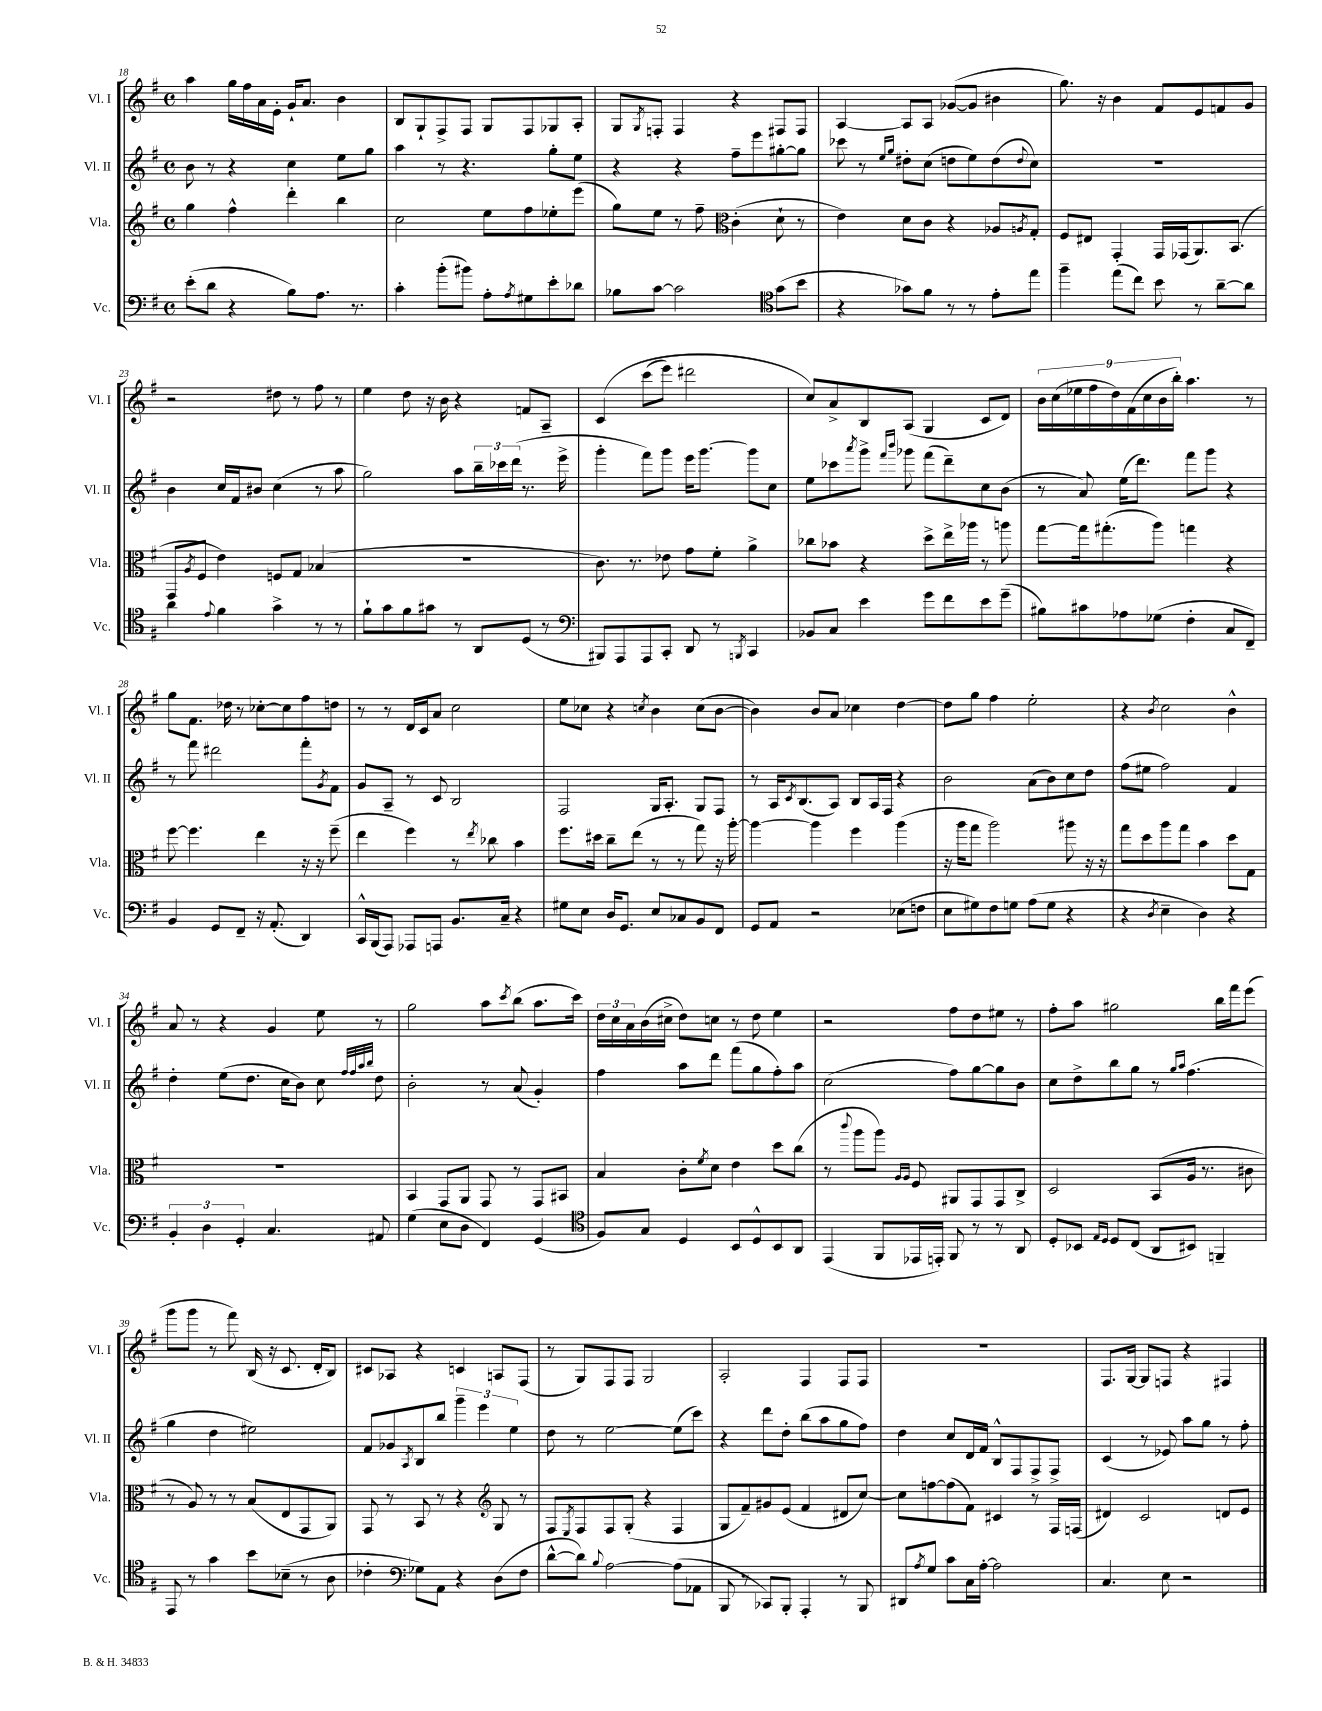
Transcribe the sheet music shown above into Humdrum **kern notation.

**kern	**kern	**kern	**kern
*staff4	*staff3	*staff2	*staff1
*clefF4	*clefG2	*clefG2	*clefG2
*k[f#]	*k[f#]	*k[f#]	*k[f#]
*M4/4	*M4/4	*M4/4	*M4/4
*met(c)	*met(c)	*met(c)	*met(c)
(8e'	4gg	8b	4aa
8d	.	8r	.
4r	4ff#^^	4r	16gg
.	.	.	16ff#
.	.	.	16a
.	.	.	16e'
8B)	4ddd'	4cc	16g`
.	.	.	8.a
8.A	.	.	.
.	4bb	8ee	4b
8.r	.	.	.
.	.	8gg	.
=	=	=	=
4c'	2cc	4aa	8B
.	.	.	8G`
(8b'	.	8r	8F#^
8b#)	.	4.r	8F#
8A'	8ee	.	8G
8qA	.	.	.
8G#	8ff#	.	8F#
8e'	8ee-'	8gg'	8G-
8d-	(8eee	8ee	8A'
=	=	=	=
8B-	8gg)	4r	8G
.	.	.	8qG
[8c	8ee	.	8F'
2c]	8r	4r	4F
.	8ff#~	.	.
*	*clefC3	*	*
.	(4c'	8ff#~	4r
.	.	8eee	.
*clefC4	*	*	*
(8g	8d`	[8gg#'	8F#
8b	8r	8gg#]	8F#
=	=	=	=
4r	4e)	8ccc-	[4A
.	.	8r	.
.	.	16qqee	.
.	.	16qqgg	.
8g-)	8d	8dd#'	8A]
8f#	8c	(8cc	8A
8r	4r	8dd	([8g-
8r	.	8ee)	8g-]
8e'	8A-	(8dd	4b#
.	8qA	8qqdd	.
8ee	8G'	8cc)	.
=	=	=	=
4ff#~	8F#	1r	8.gg)
.	8E#	.	.
.	.	.	16r
(8ee	4GG'	.	4b
8cc)	.	.	.
8b	16GG	.	8f#
.	(16GG-	.	.
8r	8.AA)	.	8e
[8a~	.	.	8f
.	(8.BB	.	.
8a]	.	.	8g
=	=	=	=
4a	8GG	4b	2r
.	8qA	.	.
.	8F#	.	.
8qqe	.	.	.
4f#	4e)	16cc	.
.	.	16f#	.
.	.	8b#	.
4g^	8F	(4cc	8dd#
.	8G	.	8r
8r	(4B-	8r	8ff#
8r	.	8aa	8r
=	=	=	=
8f#`	1r	2gg)	4ee
8g	.	.	.
8f#	.	.	8dd
8g#	.	.	16r
.	.	.	16b
8r	.	8aa	4r
8AA	.	24bb~	.
.	.	24ccc-	.
.	.	(24ddd	.
(8D	.	8.r	8f
8r	.	.	8A~
.	.	16eee^	.
=	=	=	=
*clefF4	*	*	*
8BBB#)	8.c)	4ggg'	&(4c
8AAA	.	.	.
.	8.r	.	.
8AAA	.	8fff#)	(8ccc
8CC'	8e-	8ggg	8eee)
8DD	8g	16eee	2ddd#
.	.	[8.ggg	.
8r	8f#'	.	.
8qBBB	.	.	.
4CC	4a^	8ggg]	.
.	.	8cc	.
=	=	=	=
8BB-	8cc-	8ee	8cc&)
8C	8b-	8ccc-	8a^
.	.	8qaaa	.
4e	4r	8ggg^	8B
.	.	16qqfff#	.
.	.	16qqbbb	.
.	.	8ggg-	(8A
8g	8dd^	(8fff#	4G
8f#	16ee^	8ddd~)	.
.	16aa-	.	.
8e	8r	8cc	8c
(8g~	8aa	(8b	8d)
=	=	=	=
8B#)	[8gg	8r	18b
.	.	.	(18cc
.	.	.	18ee-
8c#	16gg]	8a)	.
.	.	.	18ff#
.	(8.gg#'	.	.
.	.	.	18dd)
8A-	.	(16ee	.
.	.	.	(18f#
.	.	8.ddd)	.
.	.	.	18cc
(8G-	8aa)	.	.
.	.	.	18b
.	.	.	18bb')
4F#'	4gg	8fff#	4.aa
.	.	8ggg	.
8C	4r	4r	.
8FF#~)	.	.	8r
=	=	=	=
4BB	[8ff#	8r	8gg
.	4.ff#]	8fff#	8.f#
8GG	.	2ddd#	.
.	.	.	16dd-
8FF#~	.	.	8r
16r	4ee	.	[8cc-'
(8.AA'	.	.	.
.	.	.	8cc-]
4DD)	16r	8fff#'	8ff#
.	16r	.	.
.	.	8qg	.
.	(8ff#~	8f#	8dd
=	=	=	=
16CC^^	4ee	8g	8r
(16BBB	.	.	.
8AAA)	.	8A~	8r
8AAA-	4ff#)	8r	16d
.	.	.	16c
8AAA	.	8c	8a
8.BB	8r	2B	2cc
.	8qee	.	.
.	8cc-	.	.
16C~	.	.	.
4r	4b	.	.
=	=	=	=
8G#	8.ff#	2F#	8ee
8E	.	.	8cc-
.	16dd#	.	.
16D	8cc~	.	4r
8.GG	.	.	.
.	(8ee	.	.
.	.	.	8qcc
8E	8r	16G	4b
.	.	8.A'	.
8C-	8r	.	.
8BB	8gg)	8G	(8cc
8FF#	16r	8F#	[8b
.	[16aa'	.	.
=	=	=	=
8GG	4aa_	8r	4b])
8AA	.	16A	.
.	.	8qc	.
.	.	(8.B	.
2r	4aa]	.	8b
.	.	8A)	8a
.	4ff#	8B	4cc-
.	.	16A	.
.	.	16F#	.
(8E-	(4aa	4r	[4dd
8F	.	.	.
=	=	=	=
8E	16r	2b	8dd]
.	16aa	.	.
8G#)	8gg	.	8gg
8F#	2aa)	.	4ff#
8G	.	.	.
(8A	.	(8a	2ee'
8G	.	8b)	.
4r	8aa#	8cc	.
.	16r	8dd	.
.	16r	.	.
=	=	=	=
4r	8gg	(8ff#	4r
.	8dd	8ee#	.
8qD	.	.	8qb
4E~	8aa	2ff#)	2cc
.	8gg	.	.
4D)	4b	.	.
4r	8dd	4f#	4b^^
.	8G	.	.
=	=	=	=
6BB'	1r	4dd'	8a
.	.	.	8r
6D	.	.	.
.	.	(8ee	4r
6GG'	.	.	.
.	.	8.dd	.
4.C	.	.	4g
.	.	16cc	.
.	.	8b)	.
.	.	8cc	8ee
.	.	32qqff#	.
.	.	32qqff#	.
.	.	32qqaa	.
.	.	32qqbb	.
8AA#	.	8dd	8r
=	=	=	=
(4G	4BB	2b'	2gg
8E	8GG	.	.
8D	8AA	.	.
4FF#)	8GG	8r	8aa
.	.	.	8qccc
.	8r	(8a	(8bb
(4GG	8GG	4g')	8.aa
.	8BB#	.	.
.	.	.	16ccc)
=	=	=	=
*clefC4	*	*	*
8F#)	4B	4ff#	24dd
.	.	.	24cc
.	.	.	24a
8G	.	.	(16b
.	.	.	16cc#^
4D	8c'	8aa	8dd)
.	8qf#	.	.
.	8d	8ddd	8cc
8BB	4e	(8fff#	8r
8D^^	.	8gg	8dd
8BB	8dd	8ff#')	4ee
8AA	(8cc	8aa	.
=	=	=	=
(4EE	8r	(2cc	2r
.	8qqccc	.	.
.	8aa	.	.
8FF#	8aa)	.	.
.	16qqA	.	.
.	16qqA	.	.
16EE-	8F#	.	.
16EE')	.	.	.
8FF#	8AA#	8ff#)	8ff#
8r	8GG	[8gg	8dd
8r	8GG	8gg]	8ee#
8AA	8C^	8b	8r
=	=	=	=
8D'	2D	8cc	8ff#'
8BB-	.	8dd^	8aa
16qqE	.	.	.
16qqD	.	.	.
8D	.	8bb	2gg#
(8C	.	8gg	.
8AA	(8BB	8r	.
.	.	16qqgg	.
.	.	16qqaa	.
8BB#)	16A	(4.ff#	.
.	8.r	.	.
4FF~	.	.	16bb
.	.	.	16fff#
.	8c#	.	(8eee
=	=	=	=
8EE	8r	4gg	8ggg
8r	8A)	.	8ggg
4g	8r	4dd	8r
.	8r	.	8fff#)
8b	(8B	2ee#)	(16B
.	.	.	16r
(8B-~	8E	.	8.c
8r	8GG	.	.
.	.	.	16d'
8A	8AA)	.	8B)
=	=	=	=
4c-'	8GG	8f#	8c#
.	8r	8g-	8A-
*clefF4	*	*	*
.	.	8qA	.
8G-)	8BB	8B	4r
8AA	8r	8bb	.
4r	4r	6ggg~	4c
.	.	6eee	.
*	*clefG2	*	*
(8D	8G	.	8A
.	.	6ee	.
8F#	8r	.	(8F#
=	=	=	=
[8d^^	8F#	8dd	8r
.	8qE	.	.
8d])	8F#	8r	8G)
8qqB	.	.	.
[2A	8F#	[2ee	8F#
.	(8G'	.	8F#
.	4r	.	2G
(8A]	4F#	(8ee]	.
8AA-	.	8ccc)	.
=	=	=	=
8BBB	8G	4r	2A'
8r	8f#~)	.	.
8CC-)	8g#	8ddd	.
8BBB'	(8e	8dd'	.
4AAA'	4f#	(8bb	4F#
.	.	8aa	.
8r	8d#	8gg	8F#
8BBB	[8cc)	8ff#)	8F#
=	=	=	=
8DD#	8cc]	4dd	1r
8qA	.	.	.
8G	[8ff	.	.
8c	(8ff]	8cc	.
16C	8f#)	16d	.
[16A'	.	16f#	.
2A]	4c#	8B^^	.
.	.	8F#	.
.	8r	8F#^	.
.	16F#	8F#^	.
.	(16F	.	.
=	=	=	=
4.C	4d#)	(4c	8.F#
.	.	.	[16G
.	2c	8r	8G]
8E	.	8e-)	8F
2r	.	8aa	4r
.	.	8gg	.
.	8d	8r	4F#
.	8e	8ff#'	.
==	==	==	==
*-	*-	*-	*-
